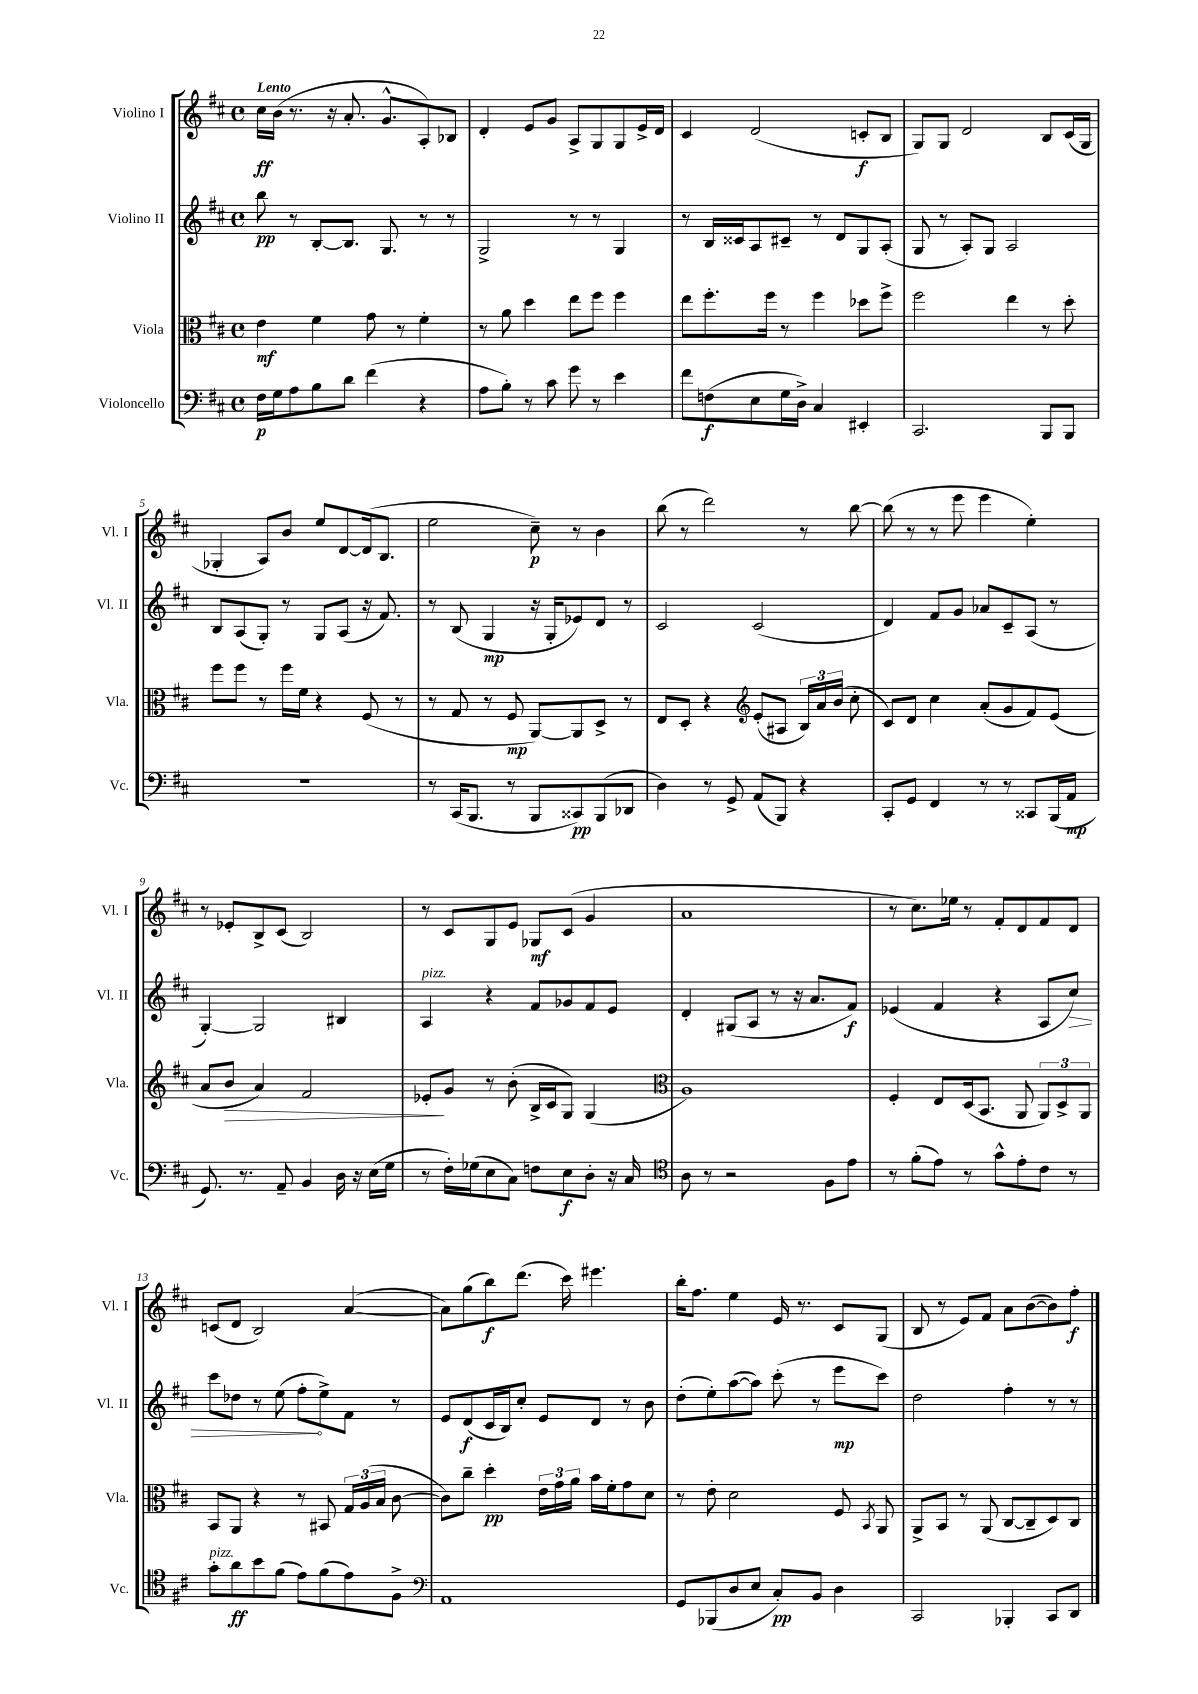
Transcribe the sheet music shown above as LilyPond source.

<<
\new StaffGroup <<
\new Staff = "s0" \with { instrumentName = "Violino I" shortInstrumentName = "Vl. I" } {
    \clef treble \key d \major \defaultTimeSignature \time 4/4 \tempo "Lento"
    \autoBeamOff cis''16[\ff b'16]( r8. r16 a'8.-. g'8.[-^ a8-.) bes8] |
    d'4-. e'8[ g'8] a8[-> g8 g8 e'16-> d'16] |
    cis'4 d'2( c'8[-.\f b8] |
    g8[) g8] d'2 b8[ cis'16( g16] |
    ges4-. a8[) b'8] e''8[ d'8~ d'16( b8.] |
    e''2 cis''8--\p) r8 b'4 |
    b''8( r8 d'''2) r8 b''8~ |
    b''8( r8 r8 e'''8 e'''4 e''4-.) |
    r8 ees'8[-. b8-> cis'8]( b2) |
    r8 cis'8[ g8 e'8] ges8[\mf cis'8]( g'4 |
    a'1 |
    r8 cis''8.[) ees''16] r8 fis'8[-. d'8 fis'8 d'8] |
    c'8[( d'8] b2) a'4~( |
    a'8[) g''8( b''8\f) d'''8.]( cis'''16) eis'''4. |
    b''16[-. fis''8.] e''4 e'16 r8. cis'8[ g8]( |
    b8 r8 e'8[) fis'8] a'8[ b'8~( b'8) fis''8]-.\f \bar "|." |
}
\new Staff = "s1" \with { instrumentName = "Violino II" shortInstrumentName = "Vl. II" } {
    \clef treble \key d \major \defaultTimeSignature \time 4/4
    \autoBeamOff b''8\pp r8 b8[~-. b8.] g8. r8 r8 |
    g2-> r8 r8 g4 |
    r8 b16[ cisis'16 a8 cis'8]-- r8 d'8[ g8 a8]-.( |
    g8 r8 a8[-.) g8] a2 |
    b8[ a8( g8]-.) r8 g8[ a8]( r16 fis'8.) |
    r8 b8( g4\mp r16 g16[-. ees'8) d'8] r8 |
    cis'2 cis'2( |
    d'4) fis'8[ g'8] aes'8[ cis'8-- a8]( r8 |
    g4~-.) g2 bis4 |
    a4^\markup { \italic "pizz." } r4 fis'8[ ges'8 fis'8 e'8] |
    d'4-. gis8[( a8] r8 r16 a'8.[ fis'8]\f) |
    ees'4( fis'4 r4 a8[ \once \override Hairpin.circled-tip = ##t cis''8]\>) |
    cis'''8[ des''8] r8 e''8( fis''8[-.\! e''8->) fis'8] r8 |
    e'8[ d'8\f( cis'16 b16) cis''8]-. e'8[ d'8] r8 b'8 |
    d''8[-.( e''8-.) a''8~( a''8]) cis'''8-.( r8 e'''8[\mp cis'''8]) |
    d''2 fis''4-. r8 r8 \bar "|." |
}
\new Staff = "s2" \with { instrumentName = "Viola" shortInstrumentName = "Vla." } {
    \clef alto \key d \major \defaultTimeSignature \time 4/4
    \autoBeamOff e'4\mf fis'4 g'8 r8 fis'4-. |
    r8 a'8 d''4 e''8[ fis''8] fis''4 |
    e''8[ fis''8.-. fis''16] r8 fis''4 des''8[ fis''8]-> |
    fis''2 e''4 r8 d''8-. |
    fis''8[ fis''8] r8 fis''16[ fis'16] r4 fis8( r8 |
    r8 g8 r8 fis8\mp a,8[~) a,8 d8]-> r8 |
    e8[ d8]-. r4 \clef treble e'8[-.( ais8] \tuplet 3/2 { b16[) a'16 b'16]( } cis''8-. |
    cis'8[) d'8] cis''4 a'8[-.( g'8 fis'8) e'8]( |
    a'8[ b'8]\> a'4) fis'2 |
    ees'8[-.\! g'8] r8 b'8-.( b16[-> cis'16 g8]) g4( |
    \clef alto a1) |
    fis4-. e8[ d16( b,8.] a,8 \tuplet 3/2 { a,8[) d8-> a,8] } |
    b,8[ a,8] r4 r8 bis,8 \tuplet 3/2 { g16[ a16( b16] } cis'8~ |
    cis'8[) cis''8]-- d''4-.\pp \tuplet 3/2 { e'16[ g'16 a'16] } b'16[ fis'16-. g'8 d'8] |
    r8 e'8-. d'2 fis8 \acciaccatura { b,8 } a,8 |
    a,8[-> b,8] r8 a,8( cis8[~ cis8-- d8) cis8] \bar "|." |
}
\new Staff = "s3" \with { instrumentName = "Violoncello" shortInstrumentName = "Vc." } {
    \clef bass \key d \major \defaultTimeSignature \time 4/4
    \autoBeamOff fis16[\p g16 a8 b8 d'8] fis'4( r4 |
    a8[ b8]-.) r8 cis'8 g'8 r8 e'4 |
    fis'8[ f8\f( e8 g16 d16]->) cis4 eis,4-. |
    cis,2. b,,8[ b,,8] |
    R1 |
    r8 cis,16[( b,,8.] r8 b,,8[ cisis,8\pp) b,,8( des,8] |
    d4) r8 g,8-> a,8[( b,,8]) r4 |
    cis,8[-. g,8] fis,4 r8 r8 cisis,8[ b,,16( a,16]\mp |
    g,8.) r8. a,8-- b,4 d16 r16 e16[( g16] |
    r8 fis16[-.) ges16( e8 cis8]) f8[ e8\f d8]-. r16 cis16 |
    \clef tenor a8 r8 r2 fis8[ e'8] |
    r8 fis'8[-.( e'8]) r8 g'8[-^ e'8-. cis'8] r8 |
    g'8[-.^\markup { \italic "pizz." } a'8\ff b'8 fis'8]( e'8[) fis'8( e'8) fis8]-> |
    \clef bass a,1 |
    g,8[ bes,,8( d8 e8] cis8[-.\pp) b,8] d4 |
    cis,2 bes,,4-. cis,8[ d,8] \bar "|." |
}
>>
>>
